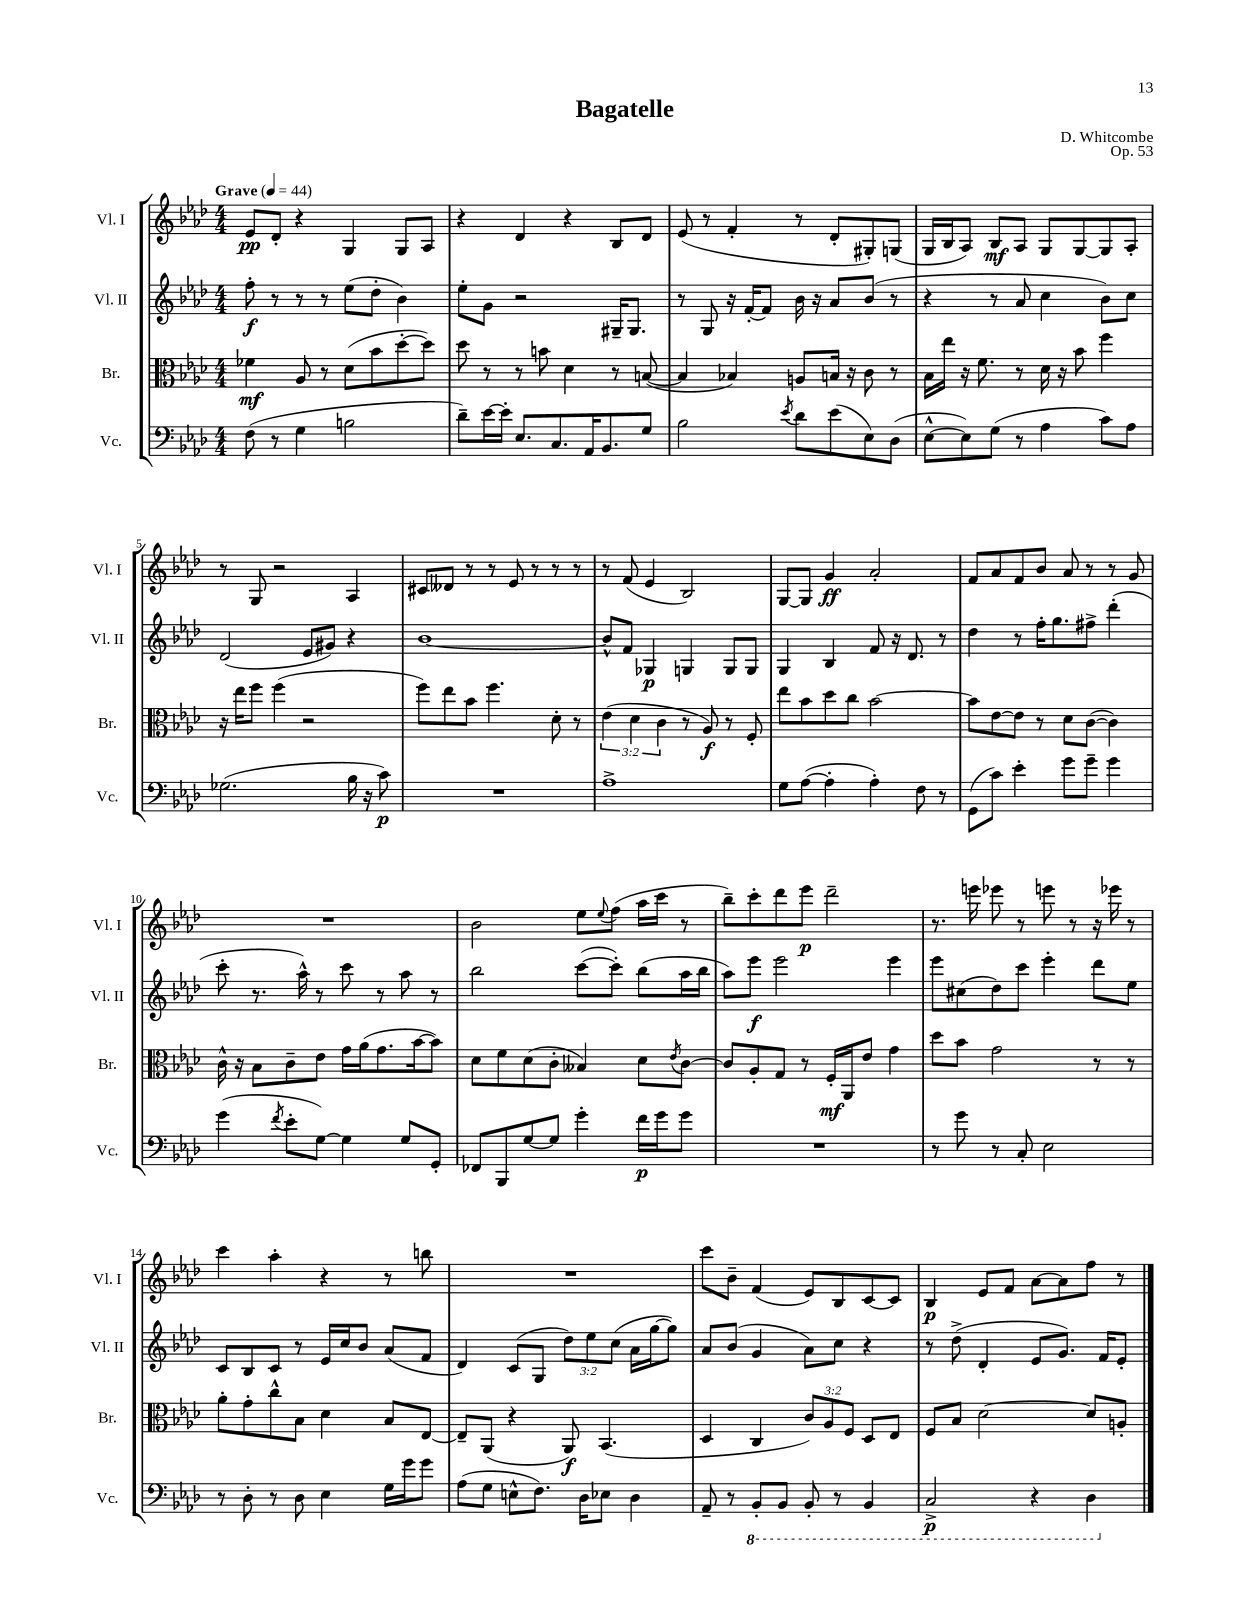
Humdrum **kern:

**kern	**dynam	**kern	**dynam	**kern	**dynam	**kern	**dynam
*part4	*part4	*part3	*part3	*part2	*part2	*part1	*part1
*staff4	*staff4	*staff3	*staff3	*staff2	*staff2	*staff1	*staff1
*I"Vc.	*	*I"Br.	*	*I"Vl. II	*	*I"Vl. I	*
*I'Vc.	*	*I'Br.	*	*I'Vl. II	*	*I'Vl. I	*
*clefF4	*	*clefC3	*	*clefG2	*	*clefG2	*
*k[b-e-a-d-]	*	*k[b-e-a-d-]	*	*k[b-e-a-d-]	*	*k[b-e-a-d-]	*
*M4/4	*	*M4/4	*	*M4/4	*	*M4/4	*
*MM44	*	*MM44	*	*MM44	*	*MM44	*
=1	=1	=1	=1	=1	=1	=1	=1
!	!	!	!	!	!	!LO:TX:a:B:t=Grave	!
(8F\	.	4f-X\	mf	8ff'\	f	8e-/L	pp
8r	.	.	.	8r	.	8d-'/J	.
4G\	.	8A-/	.	8r	.	4r	.
.	.	8r	.	8r	.	.	.
2Bn\	.	(8d-\L	.	(8ee-\L	.	4G/	.
.	.	8b-\	.	8dd-'\J	.	.	.
.	.	[8dd-'\	.	4b-\)	.	8G/L	.
.	.	8dd-\J])	.	.	.	8A-/J	.
=2	=2	=2	=2	=2	=2	=2	=2
8d-~\L)	.	8dd-\	.	8ee-'\L	.	4r	.
[16e-\L	.	8r	.	8g\J	.	.	.
16e-'\JJ]	.	.	.	.	.	.	.
8.E-/L	.	8r	.	2r	.	4d-/	.
.	.	8bn\	.	.	.	.	.
8.C/	.	.	.	.	.	.	.
.	.	4d-\	.	.	.	4r	.
16AA-/K	.	.	.	.	.	.	.
8.BB-/	.	.	.	.	.	.	.
.	.	8r	.	16G#X~/KL	.	8B-/L	.
.	.	.	.	8.G#/J	.	.	.
8G/J	.	([8Bn/	.	.	.	8d-/J	.
=3	=3	=3	=3	=3	=3	=3	=3
2B-\	.	4B/]	.	8r	.	(8e-/	.
.	.	.	.	8G/	.	8r	.
.	.	4B-X/)	.	16r	.	4f'/	.
.	.	.	.	[16f'/KL	.	.	.
.	.	.	.	8f/J]	.	.	.
8qe-/	.	.	.	.	.	.	.
8d-\L	.	8An/L	.	16b-\	.	8r	.
.	.	.	.	16r	.	.	.
(8e-\	.	16Bn/Jk	.	8a-/L	.	8d-'/L	.
.	.	16r	.	.	.	.	.
8E-\)	.	8c\	.	(8b-/J	.	8G#X'/)	.
(8D-\J	.	8r	.	8r	.	(8Gn/J	.
=4	=4	=4	=4	=4	=4	=4	=4
[8E-^^\L	.	16B-\LL	.	4r	.	16G/LL	.
.	.	16ee-\JJ	.	.	.	16B-/J	.
8E-\])	.	16r	.	.	.	8A-/J)	.
.	.	8.f\	.	.	.	.	.
(8G\J	.	.	.	8r	.	8B-/L	mf
8r	.	8r	.	8a-/	.	8A-/J	.
4A-\	.	16d-\	.	4cc\	.	8G/L	.
.	.	16r	.	.	.	.	.
.	.	8b-\	.	.	.	[8G/	.
8c\L)	.	4ff\	.	8b-\L)	.	8G/]	.
8A-\J	.	.	.	8cc\J	.	8A-'/J	.
!!LO:LB:g=z
=5	=5	=5	=5	=5	=5	=5	=5
(2.G-X\	.	16r	.	(2d-/	.	8r	.
.	.	16ee-\KL	.	.	.	.	.
.	.	8ff\J	.	.	.	8G/	.
.	.	(4ff\	.	.	.	2r	.
.	.	2r	.	8e-/L	.	.	.
.	.	.	.	8g#X/J)	.	.	.
16B-\	.	.	.	4r	.	4A-/	.
16r	.	.	.	.	.	.	.
8c\)	p	.	.	.	.	.	.
=6	=6	=6	=6	=6	=6	=6	=6
1r	.	8ff\L)	.	[1b-	.	8c#X/L	.
.	.	8ee-\	.	.	.	8d--X/J	.
.	.	8b-\J	.	.	.	8r	.
.	.	4.ff\	.	.	.	8r	.
.	.	.	.	.	.	8e-/	.
.	.	.	.	.	.	8r	.
.	.	8d-'\	.	.	.	8r	.
.	.	8r	.	.	.	8r	.
=7	=7	=7	=7	=7	=7	=7	=7
1A-^	.	(6e-\	.	8b-^^/L]	.	8r	.
.	.	.	.	8f/J	.	(8f/	.
.	.	6d-\	.	.	.	.	.
.	.	.	.	4G-X/	p	4e-/	.
.	.	6c\	.	.	.	.	.
.	.	8r	.	4Gn/	.	2B-/)	.
.	.	8A-/)	f	.	.	.	.
.	.	8r	.	8G/L	.	.	.
.	.	8F'/	.	8G/J	.	.	.
=8	=8	=8	=8	=8	=8	=8	=8
8G\L	.	8ee-\L	.	4G/	.	[8G/L	.
([8A-\J	.	8b-\	.	.	.	8G/J]	.
4A-'\]	.	8dd-\	.	4B-/	.	4g/	ff
.	.	8cc\J	.	.	.	.	.
4A-'\)	.	[2b-\	.	8f/	.	2a-'/	.
.	.	.	.	16r	.	.	.
.	.	.	.	8.d-/	.	.	.
8F\	.	.	.	.	.	.	.
8r	.	.	.	8r	.	.	.
=9	=9	=9	=9	=9	=9	=9	=9
(8GG\L	.	8b-\L]	.	4dd-\	.	8f/L	.
8c\J)	.	[8e-\	.	.	.	8a-/	.
4e-'\	.	8e-\J]	.	8r	.	8f/	.
.	.	8r	.	16ff'\KL	.	8b-/J	.
.	.	.	.	8.gg\	.	.	.
8g\L	.	8d-\L	.	.	.	8a-/	.
8g~\J	.	([8c\J	.	8ff#X^\J	.	8r	.
4g\	.	4c\])	.	(4ddd-'\	.	8r	.
.	.	.	.	.	.	8g/	.
!!LO:LB:g=z
=10	=10	=10	=10	=10	=10	=10	=10
(4g\	.	16c^^\	.	8ccc'\	.	1r	.
.	.	16r	.	.	.	.	.
.	.	8B-\L	.	8.r	.	.	.
8qf/	.	.	.	.	.	.	.
8e-'\L	.	8c~\	.	.	.	.	.
.	.	.	.	16aa-^^\)	.	.	.
[8G\J)	.	8e-\J	.	8r	.	.	.
4G\]	.	16g\LL	.	8ccc\	.	.	.
.	.	(16a-\J	.	.	.	.	.
.	.	8.g\	.	8r	.	.	.
8G/L	.	.	.	8aa-\	.	.	.
.	.	[16b-\k	.	.	.	.	.
8GG'/J	.	8b-\J])	.	8r	.	.	.
=11	=11	=11	=11	=11	=11	=11	=11
8FF-X/L	.	8d-\L	.	2bb-\	.	2b-\	.
8BBB-/	.	8f\	.	.	.	.	.
[8G/	.	(8d-\	.	.	.	.	.
8G/J]	.	8c'\J	.	.	.	.	.
4g'\	.	4B--X/)	.	([8ccc\L	.	8ee-\L	.
.	.	.	.	.	.	8qqee-/	.
.	.	.	.	8ccc'\J])	.	(8ff\J	.
16f\LL	p	8d-\L	.	(8bb-\L	.	16aa-\LL	.
16g\J	.	.	.	.	.	16ccc\JJ	.
.	.	8qe-/	.	.	.	.	.
8g\J	.	[8c\J	.	16aa-\L	.	8r	.
.	.	.	.	16bb-\JJ	.	.	.
=12	=12	=12	=12	=12	=12	=12	=12
1r	.	8c/L]	.	8aa-\L)	.	8bb-~\L)	.
.	.	8A-'/	.	8eee-\J	f	8ccc'\	.
.	.	8G/J	.	2eee-\	.	8ddd-\	.
.	.	8r	.	.	.	8eee-\J	p
.	.	16F'/LL	mf	.	.	2ddd-~\	.
.	.	16AA-/J	.	.	.	.	.
.	.	8e-/J	.	.	.	.	.
.	.	4g\	.	4eee-\	.	.	.
=13	=13	=13	=13	=13	=13	=13	=13
8r	.	8dd-\L	.	8eee-\L	.	8.r	.
8g\	.	8b-\J	.	(8cc#X\	.	.	.
.	.	.	.	.	.	16eeen\	.
8r	.	2g\	.	8dd-\)	.	8eee-X\	.
8C'/	.	.	.	8ccc\J	.	8r	.
2E-\	.	.	.	4eee-'\	.	8eeen\	.
.	.	.	.	.	.	8r	.
.	.	8r	.	8ddd-\L	.	16r	.
.	.	.	.	.	.	16eee-X\	.
.	.	8r	.	8ee-\J	.	8r	.
!!LO:LB:g=z
=14	=14	=14	=14	=14	=14	=14	=14
8r	.	8a-'\L	.	8c/L	.	4ccc\	.
8D-'\	.	8g'\	.	8B-/	.	.	.
8r	.	8cc^^\	.	8c/J	.	4aa-'\	.
8D-\	.	8B-\J	.	8r	.	.	.
4E-\	.	4d-\	.	16e-/LL	.	4r	.
.	.	.	.	16cc/J	.	.	.
.	.	.	.	8b-/J	.	.	.
16G\LL	.	8B-/L	.	(8a-/L	.	8r	.
16g\J	.	.	.	.	.	.	.
8g\J	.	[8E-/J	.	8f/J	.	8bbn\	.
=15	=15	=15	=15	=15	=15	=15	=15
(8A-\L	.	8E-~/L]	.	4d-/)	.	1r	.
8G\J	.	(8AA-/J	.	.	.	.	.
8En^^\L	.	4r	.	(8c/L	.	.	.
8.F\J)	.	.	.	8G/J	.	.	.
.	.	8AA-/)	f	12dd-\L)	.	.	.
16D-\KL	.	.	.	.	.	.	.
.	.	.	.	12ee-\	.	.	.
8E-X\J	.	(4.BB-/	.	.	.	.	.
.	.	.	.	(12cc\J	.	.	.
4D-\	.	.	.	16a-\LL	.	.	.
.	.	.	.	[16gg\J	.	.	.
.	.	.	.	8gg\J])	.	.	.
=16	=16	=16	=16	=16	=16	=16	=16
8AA-~/	.	4D-/	.	8a-/L	.	8ccc\L	.
8r	.	.	.	(8b-/J	.	8b-~\J	.
*8ba	*	*	*	*	*	*	*
8BBB-'/L	.	4C/	.	4g/	.	(4f/	.
8BBB-/J	.	.	.	.	.	.	.
8BBB-'/	.	12c/L)	.	8a-\L)	.	8e-/L)	.
.	.	12A-/	.	.	.	.	.
8r	.	.	.	8cc\J	.	8B-/	.
.	.	12F/J	.	.	.	.	.
4BBB-/	.	8D-/L	.	4r	.	[8c/	.
.	.	8E-/J	.	.	.	8c/J]	.
=17	=17	=17	=17	=17	=17	=17	=17
2CC^/	p	8F/L	.	8r	.	4B-/	p
.	.	8B-/J	.	(8dd-^\	.	.	.
.	.	[2d-\	.	4d-'/	.	8e-/L	.
.	.	.	.	.	.	8f/J	.
4r	.	.	.	8e-/L	.	[8a-\L	.
.	.	.	.	8.g/J)	.	8a-\]	.
4DD-\	.	8d-/L]	.	.	.	8ff\J	.
.	.	.	.	16f/KL	.	.	.
.	.	8An'/J	.	8e-'/J	.	8r	.
*X8ba	*	*	*	*	*	*	*
==	==	==	==	==	==	==	==
*-	*-	*-	*-	*-	*-	*-	*-
